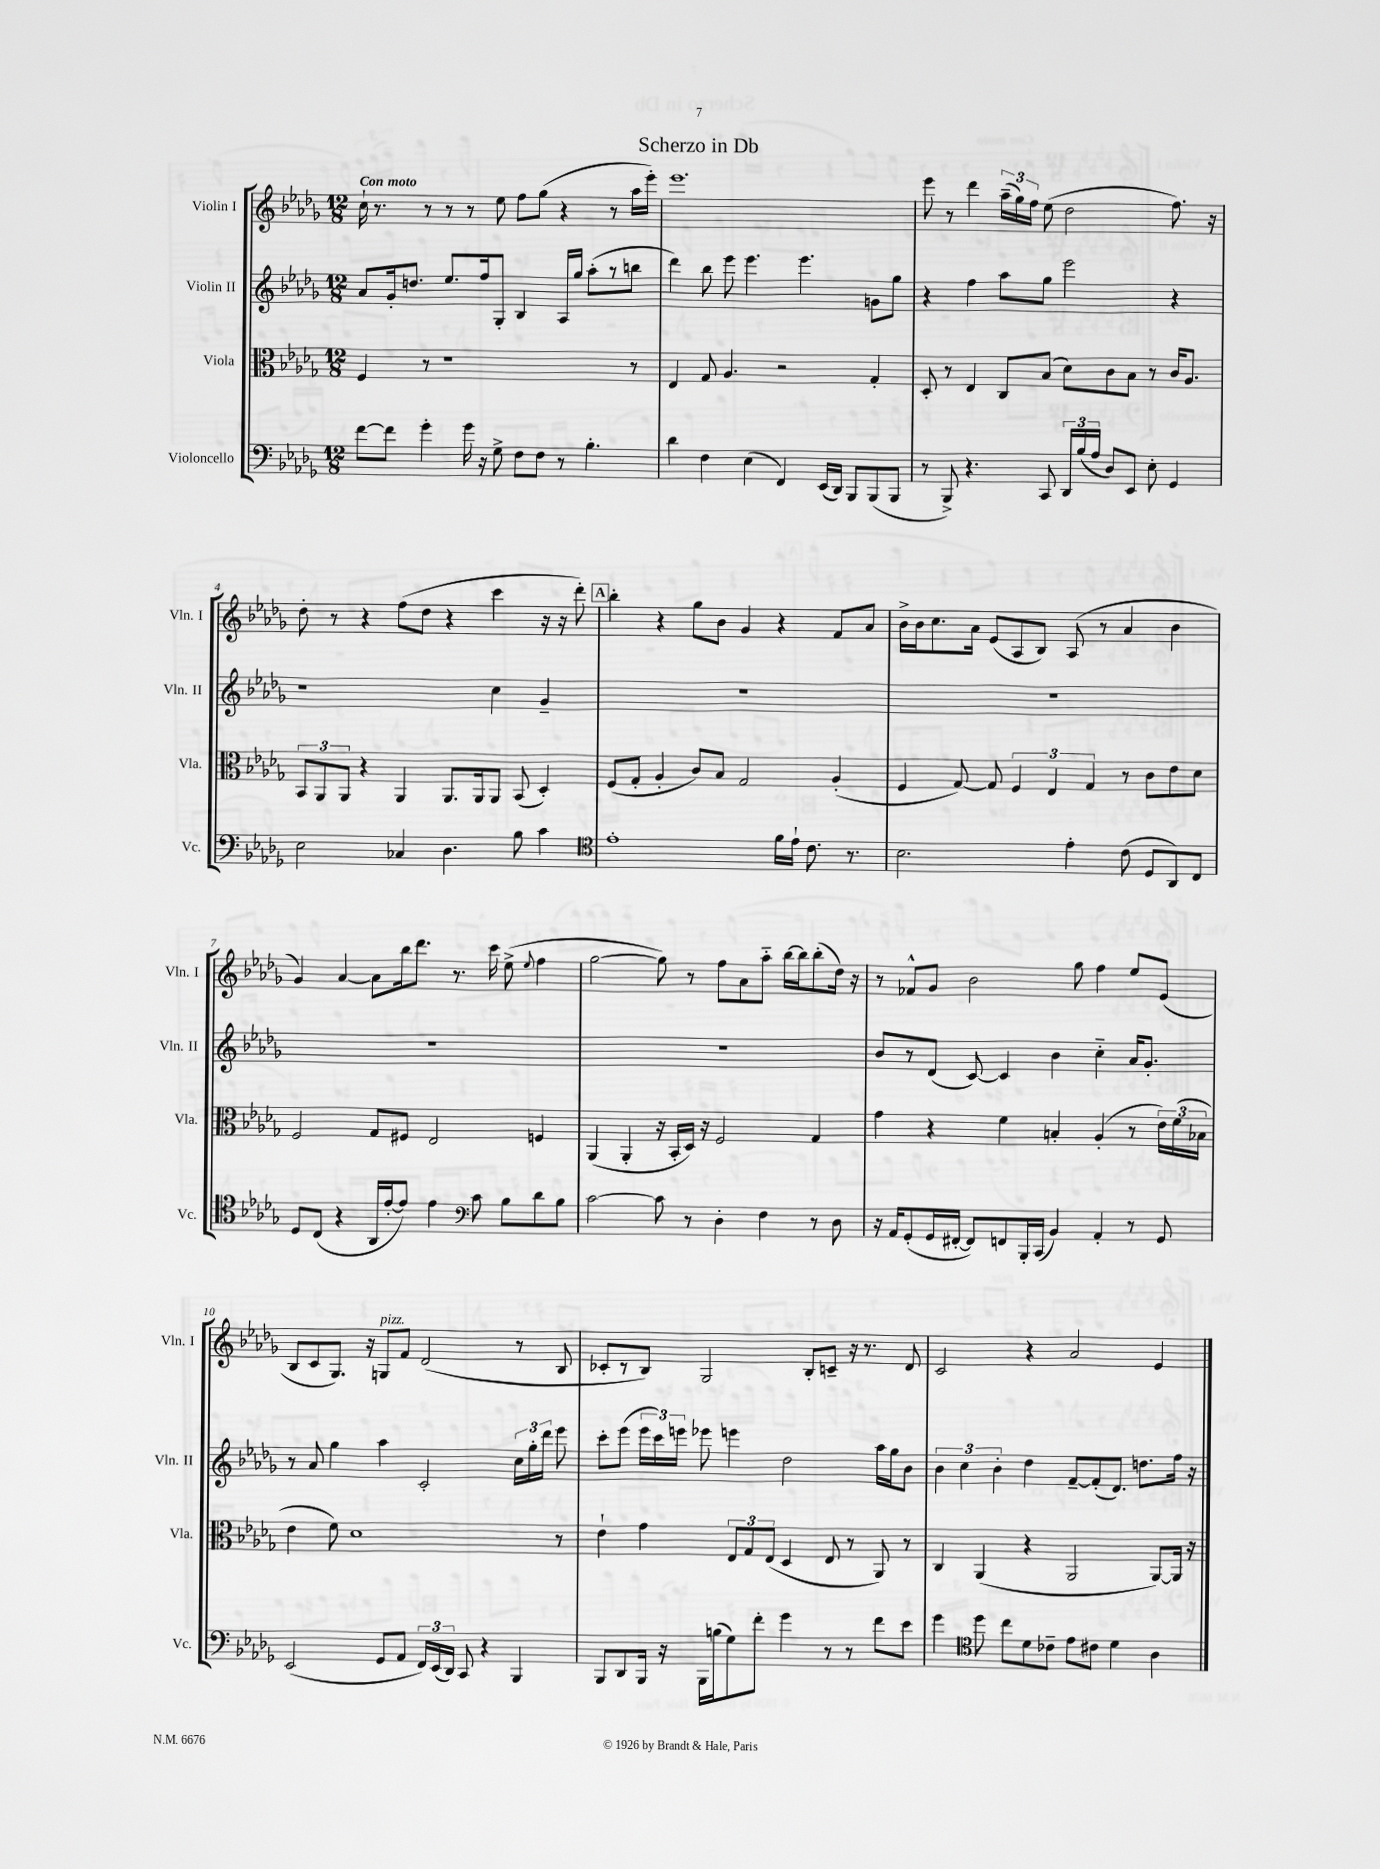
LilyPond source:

\header { title = "Scherzo in Db" }
<<
\new StaffGroup <<
\new Staff = "s0" \with { instrumentName = "Violin I" shortInstrumentName = "Vln. I" } {
    \clef treble \key des \major \numericTimeSignature \time 12/8 \tempo "Con moto"
    \autoBeamOff c''16-! r8. r8 r8 r8 ees''8 f''8[ ges''8]( r4 r8 aes''16[ ees'''16]-.) |
    ees'''1. |
    ees'''8 r8 des'''4 \tuplet 3/2 { aes''16[--( ges''16) f''16] } ees''8( des''2 f''8.) r16 |
    des''8-. r8 r4 f''8[( des''8] r4 c'''4 r16 r16 des'''8-.) |
    \mark \markup { \box "A" } bes''4-. r4 ges''8[ bes'8] ges'4 r4 f'8[ aes'8] |
    bes'16[-> bes'16 c''8. aes'16] ees'8[( aes8 bes8]) aes8( r8 aes'4 bes'4 |
    ges'4) aes'4~ aes'8[ bes''16 des'''8.] r8. c'''16 ees''8->( \appoggiatura { ees''8 } f''4 |
    ges''2~ ges''8) r8 f''8[ aes'8 aes''8]-_ bes''16[~ bes''16 bes''8-.( des''16]) r16 |
    r8 fes'8[-^ ges'8] bes'2 ges''8 f''4 ees''8[ ees'8]( |
    bes8[ c'8 ges8.]) r16 g8[^\markup { \italic "pizz." } f'8] des'2( r8 bes8 |
    ces'8[-. r8 bes8]) ges2 bes8[-. c'8]-- r16 r8. des'8 |
    c'2 r4 aes'2 ees'4 \bar "|." |
}
\new Staff = "s1" \with { instrumentName = "Violin II" shortInstrumentName = "Vln. II" } {
    \clef treble \key des \major \numericTimeSignature \time 12/8
    \autoBeamOff aes'8[ ges'16-. d''8.] ees''8.[ f''16 ges8]-. bes4 aes16[ ges''16] aes''8[-.( r8 b''8] |
    des'''4) bes''8 ees'''8 ees'''4. ees'''4. g'8[ ges''8] |
    r4 f''4 aes''8[ ges''8] ees'''2 r4 |
    r1 c''4 ges'4-- |
    \mark \markup { \box "A" } R1. |
    R1. |
    R1. |
    R1. |
    bes'8[ r8 des'8]( c'8~) c'4 bes'4 c''4-_ aes'16[ ges'8.]-. |
    r8 aes'8 ges''4 aes''4 c'2-. \tuplet 3/2 { c''16[ ges''16-. des'''16] } ees'''8 |
    c'''8[-. ees'''8]( \tuplet 3/2 { ees'''16[ c'''16) e'''16] } ees'''8 e'''4 des''2 aes''16[ ges''16 bes'8] |
    \tuplet 3/2 { bes'4 c''4 bes'4-. } des''4 f'8[~-- f'8-.( des'8.]) d''8.[ f''16] r16 \bar "|." |
}
\new Staff = "s2" \with { instrumentName = "Viola" shortInstrumentName = "Vla." } {
    \clef alto \key des \major \numericTimeSignature \time 12/8
    \autoBeamOff f4 r8 r1 r8 |
    ees4 ges8 aes4. r2 ges4-. |
    des8-. r8 ees4 c8[ bes8]( des'8[) c'8 bes8] r8 c'16[ aes8.] |
    \tuplet 3/2 { bes,8[ aes,8 aes,8] } r4 aes,4 aes,8.[ aes,16 aes,8] bes,8( des4-.) |
    \mark \markup { \box "A" } f8[( ges8]-. aes4-. c'8[) bes8] ges2 aes4-.( |
    f4 ges8~) ges8 \tuplet 3/2 { f4 ees4 ges4 } r8 c'8[ ees'8 des'8] |
    f2 ges8[ fis8] ees2 f4 |
    aes,4( aes,4-. r16 bes,16[-. des16]) r16 f2 ges4 |
    ges'4 r4 f'4 b4-. aes4-.( r8 \tuplet 3/2 { ees'16[) f'16( bes16] } |
    ees'4 f'8) des'1 r8 |
    ees'4-! ges'4 \tuplet 3/2 { ees8[ ges8 ees8]( } des4 ees8 r8 aes,8) r8 |
    c4 aes,4( r4 aes,2 aes,8[~) aes,16] r16 \bar "|." |
}
\new Staff = "s3" \with { instrumentName = "Violoncello" shortInstrumentName = "Vc." } {
    \clef bass \key des \major \numericTimeSignature \time 12/8
    \autoBeamOff f'8[~ f'8] ges'4-. ges'16 r16 ges8-> f8[ f8] r8 bes4.-. |
    des'4 f4 ees4( f,4) ees,16[( des,16]) bes,,8[ bes,,8( bes,,8] |
    r8 bes,,8->) r4. c,8 \tuplet 3/2 { des,16[ bes16( aes16] } des8[) ees,8] ees8-. ges,4 |
    ees2 ces4 des4. bes8 c'4 |
    \mark \markup { \box "A" } \clef tenor ees'1-. f'16[ ees'16]-! c'8. r8. |
    bes2. ees'4-. c'8( des8[ aes,8) c8] |
    des8[ c8]( r4 aes,16[ ees'16~-. ees'8]) ees'4 \clef bass c'8 bes8[ des'8 bes8] |
    c'2~ c'8 r8 des4-. f4 r8 des8 |
    r16 aes,16[ ges,8-.( ges,16 fis,16]~-. fis,8[) f,8 bes,,16-. c,16]( bes,4) aes,4-. r8 ges,8 |
    ees,2( ges,8[ aes,8] \tuplet 3/2 { f,16[) ees,16( des,16]) } c,8 r4 bes,,4 |
    bes,,8[ des,8 bes,,16] r16 bes,,16[ b16( ges8) f'8]-. ges'4 r8 r8 f'8[ ees'8] |
    ges'4 \clef tenor des''8 c''8[ des'8 ces'8]-- ees'8[ cis'8] des'4 aes4 \bar "|." |
}
>>
>>
